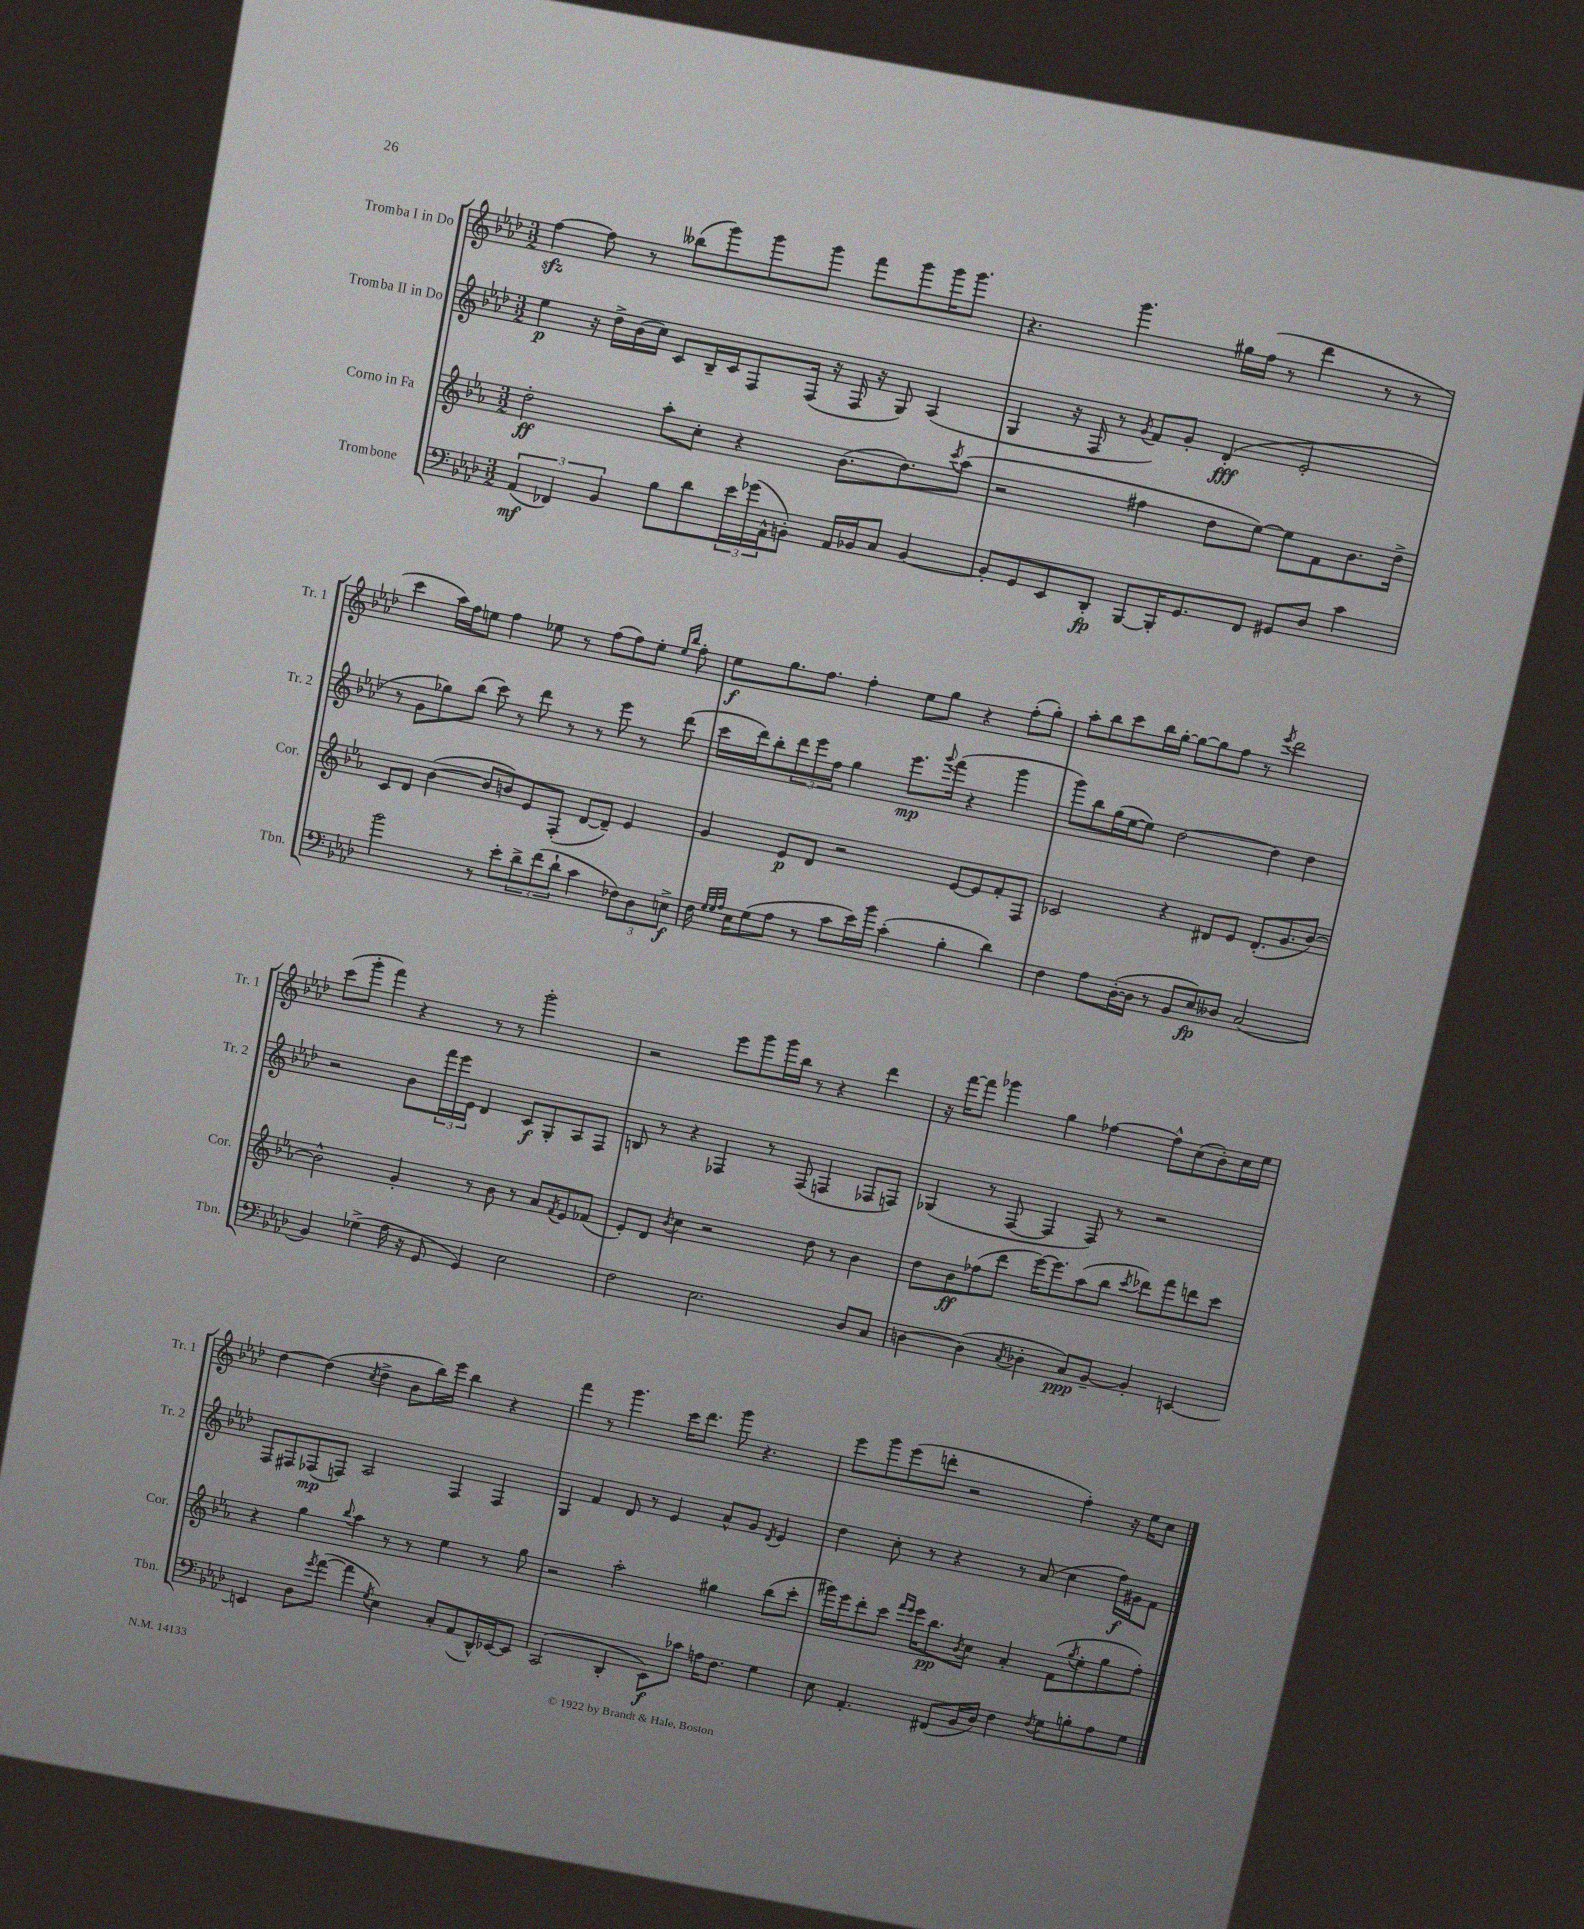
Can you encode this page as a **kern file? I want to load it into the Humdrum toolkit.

**kern	**kern	**kern	**kern
*staff4	*staff3	*staff2	*staff1
*clefF4	*clefG2	*clefG2	*clefG2
*k[b-e-a-d-]	*k[b-e-a-]	*k[b-e-a-d-]	*k[b-e-a-d-]
*M3/2	*M3/2	*M3/2	*M3/2
(6AA-	2dd'	4ee-	[4ff
6FF-)	.	.	.
.	.	16r	8ff]
.	.	16dd-^	.
6BB-	.	.	.
.	.	(16b-	8r
.	.	16cc)	.
8B-	8aa-'	8c	(8bb--
8d-	8cc'	16B-~	8ggg)
.	.	16c	.
24e-	4r	8F	8ggg
(24g-	.	.	.
24AA-^^	.	.	.
8BB')	.	(16F	8ggg
.	.	16r	.
16AA-	(8.b-	16F	8fff
16BB-	.	16r	.
8C	.	8G)	8ggg
.	8.dd)	.	.
[4BB-	.	(4A-	16ggg
.	.	.	8.ggg
.	8qccc	.	.
.	(8aa-	.	.
=	=	=	=
8BB-']	2r	4G	4.r
8GG	.	.	.
8EE-	.	16r	.
.	.	16F	.
8DD-'	.	8r	4.ggg
.	.	8qg	.
[8BBB-	4ff#	8f)	.
16BBB-']	.	8g'	.
8.GG	.	.	.
.	8dd	(4d-'	16gg#
.	.	.	(16ff
8FF	[8ee-)	.	8r
8GG#	8ee-]	2e-'	4ddd-
8D-	8f	.	.
4c	8.b-	.	8r
.	.	.	8r
.	16dd^	.	.
=	=	=	=
2b-	8c	8r	4ccc
.	8d	8g	.
.	([4b-	8gg-)	16aa-)
.	.	.	16ff
.	.	(8bb-	8ee
8r	8b-]	8ccc)	4ff
8e-'	8b)	8r	.
12d-^	8e-	8ddd-	8ee-
(12f	.	.	.
.	(8F'	8r	8r
12d-`	.	.	.
4c	[8d	8r	(8ff
.	8d~])	8eee-	8ff)
12F-)	4e-	8r	8ee-'
12D-	.	.	.
.	.	.	16qqee-
.	.	.	16qqbb-
.	.	(8ddd-	8ff'
12E^	.	.	.
=	=	=	=
16F	4g	16ccc	8ee-
32qqG	.	.	.
32qqG	.	.	.
32qqA-	.	.	.
16E-	.	16ddd-)	.
(8G	.	8bb-'	8.gg
8A-	8e-	12ddd-	.
.	.	.	8.ff
.	.	12eee-	.
8r	8d	.	.
.	.	12ff	.
8c	2r	4gg	4ff'
16e-)	.	.	.
16b-	.	.	.
(4c'	.	8.eee-	8ee-
.	.	.	8gg
.	.	8qqggg	.
.	.	(16fff	.
4B-'	[8e-	4r	4r
.	8e-]	.	.
4d-)	8f'	4ggg	(8ff'
.	8F	.	8gg')
=	=	=	=
4F	2c-	8ggg)	8aa-'
.	.	8bb-	8bb-
8A-	.	(16gg	8ccc
.	.	[16ee-	.
([16D-'	.	8ee-])	16bb-
16D-]	.	.	[16gg'
8r	4r	[2dd-	8gg_
8BB-	.	.	8gg]
8E-)	8d#	.	8ff
8D--	8e-	.	8r
.	.	.	8qeee-
(2C	(8.d#'	4dd-]	2ddd-
.	8.g	.	.
.	.	4dd-	.
.	[8b-)	.	.
=	=	=	=
4BB-)	2b-^^]	2r	(8ccc
.	.	.	8ggg'
(4G-^	.	.	4fff)
16A-	4g'	8b-	4r
16r	.	.	.
8GG	.	24fff	.
.	.	24eee-	.
.	.	24e-	.
4GG)	8r	4d-	8r
.	8b-	.	8r
2E-	8r	8c	2ggg'
.	8a-	8G'	.
.	8qf	.	.
.	8e-	8A-	.
.	(8f-	8F	.
=	=	=	=
2F	8e-')	8B	2r
.	8d	8r	.
.	8qb-	.	.
.	4cc	4r	.
2.E-	2r	4F-	8eee-
.	.	.	8ggg
.	.	8r	16ggg
.	.	.	16bb-
.	.	(8F-	8r
.	8dd	4F	4r
.	8r	.	.
8D-	4b-	8F-	4ddd-
8C	.	8F)	.
=	=	=	=
[4D	8dd	(4G-	16r
.	.	.	[16fff
.	8b-	.	8fff]
(4D]	(8ff-	8r	4ggg-
.	8ddd	[8F	.
8qC	.	.	.
4D-'	[16eee-)	4F]	4gg
.	8.eee-]	.	.
8C)	(8aa-	8F)	[4ff-
[8BB-~	8bb-	8r	.
.	8qccc	.	.
4BB-']	8ddd-)	2r	8ff-^^]
.	8fff	.	(8cc
[4EE	8ddd	.	8b-')
.	8ccc	.	16cc
.	.	.	16ee-
=	=	=	=
4EE]	4r	8F	[4dd-
.	.	8F#	.
8D-	4gg	(8F-	(4dd-]
8qg	.	.	.
([8a-	.	8F)	.
.	8qqbb-	.	8qcc
4a-]	4aa-	2A-	4dd-^
8qG	.	.	.
4E-)	8r	.	8b-
.	8r	.	16bb-)
.	.	.	16eee-
8C'	4ee-	4F	4bb-
(8AA-	.	.	.
16DD-^^)	8r	4F	4r
[16EE-	.	.	.
8EE-]	8gg	.	.
=	=	=	=
(2CC	2r	4G	4fff
.	.	4f	8r
.	.	.	4.ggg
4DD-'	2aa-'	8d-	.
.	.	8r	.
8EE-)	.	4e-	16ccc
.	.	.	8.ddd-
8c-	.	.	.
16A	4gg#	8a-^^	8ggg
8.F	.	.	.
.	.	8g	4.r
.	.	8qd-	.
4G	(8bb-	4e-	.
.	8ccc'	.	.
=	=	=	=
8E-	16ggg#)	4dd-	8eee-
.	16eee-	.	.
4.AA-'	8ddd'	.	8ggg
.	8ccc	8cc'	(8eee-
.	16qqfff	.	.
.	16qqeee-	.	.
.	16eee-	8r	8ddd'
.	8.bb-	.	.
(8FF#	.	4r	2r
.	8qb-	.	.
16BB-	8cc	.	.
16D-)	.	.	.
4F	4a-'	8r	.
.	.	(8a-	.
8qF	.	.	.
8G	(8f	4cc	4ff')
.	8qgg	.	.
8B'	8ee-'	.	.
8A-	8gg	16ff)	16r
.	.	16g#	16ee-
8G	8ff')	8f	8cc
==	==	==	==
*-	*-	*-	*-
